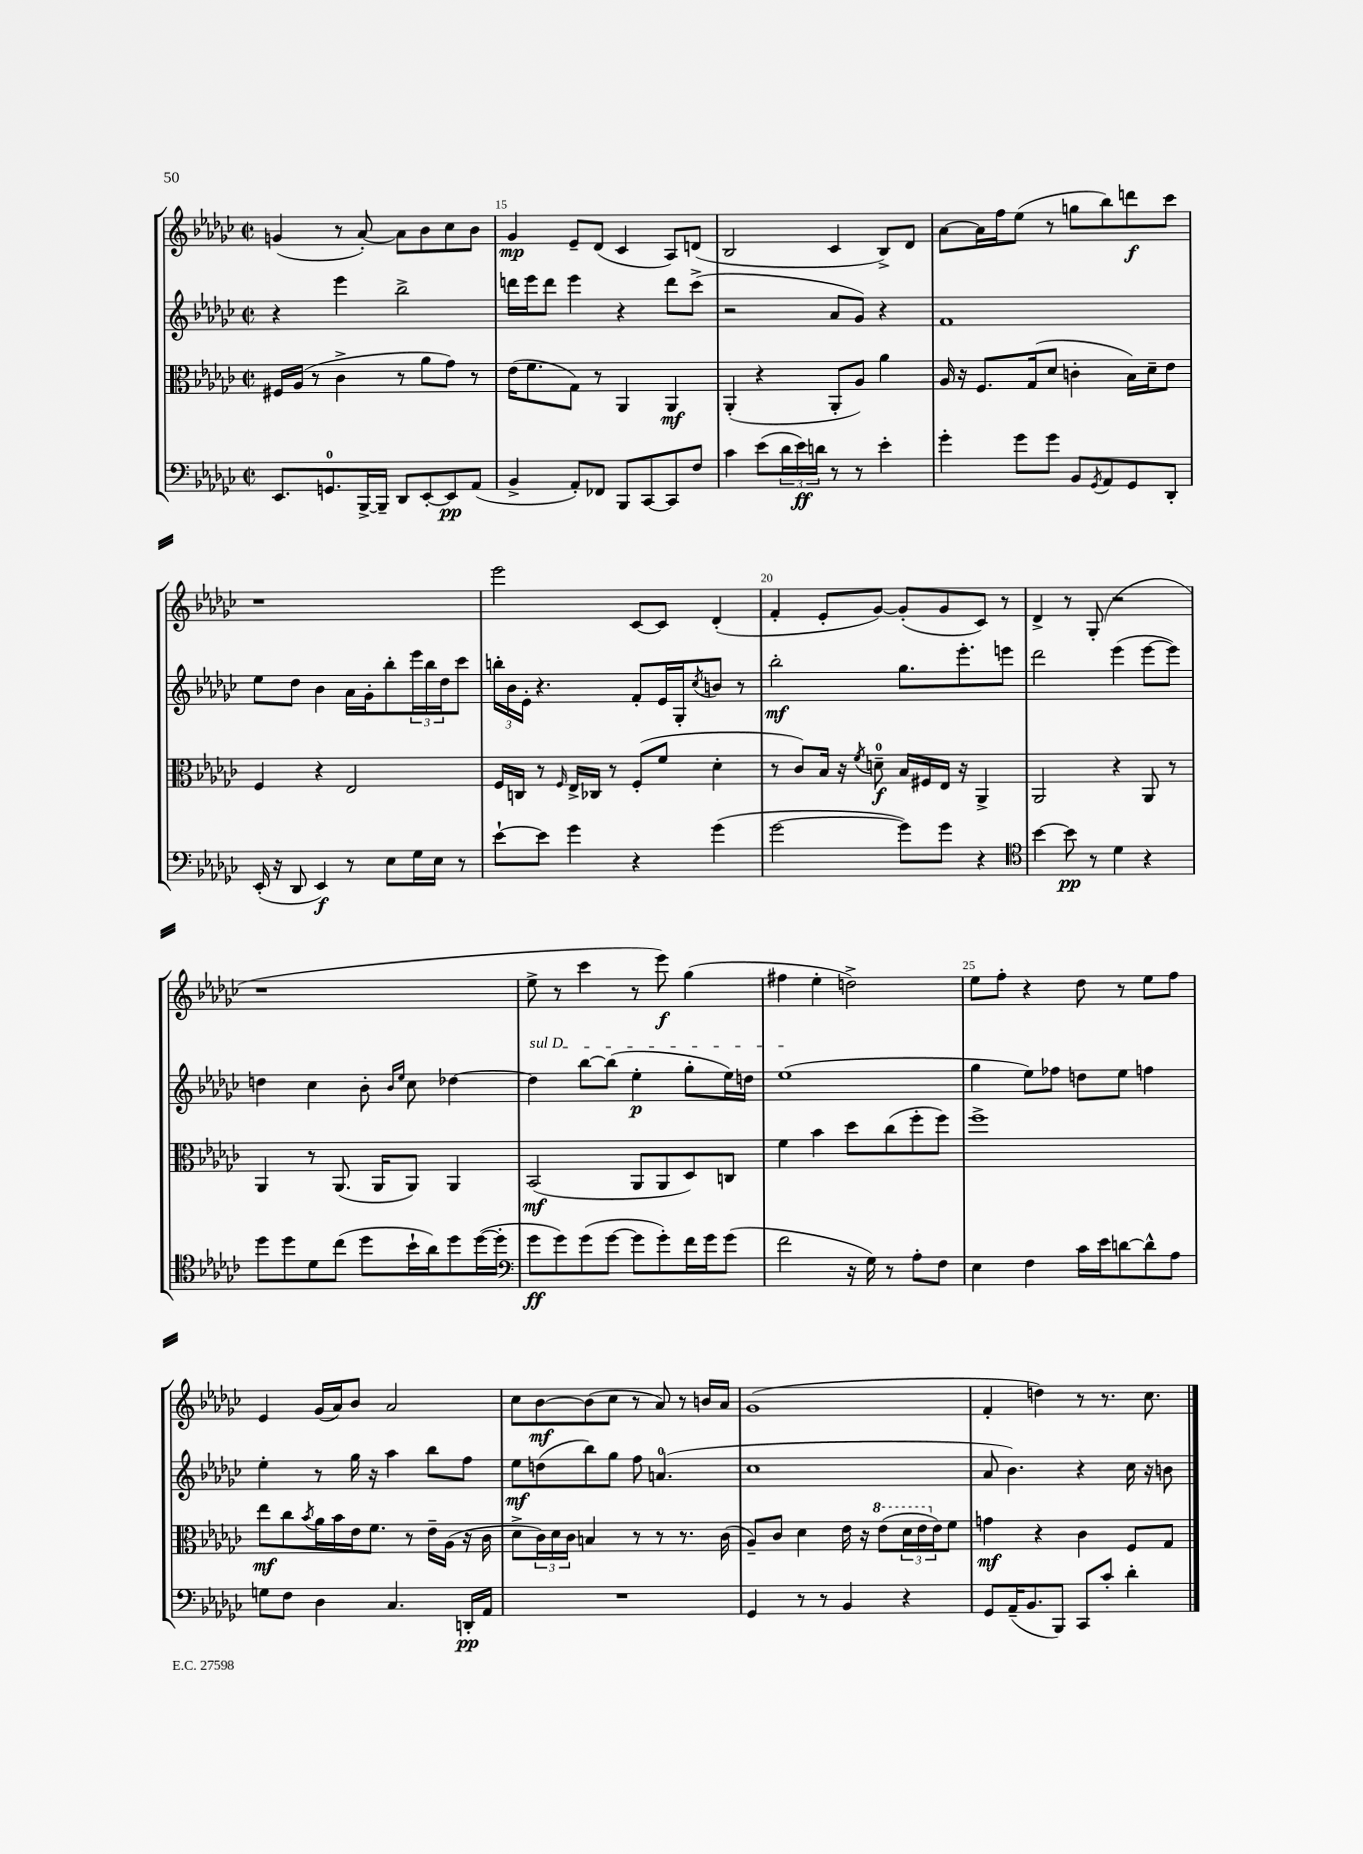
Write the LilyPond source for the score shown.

<<
\new StaffGroup <<
\new Staff = "s0" {
    \clef treble \key ges \major \defaultTimeSignature \time 2/2
    g'4( r8 aes'8~-.) aes'8 bes'8 ces''8 bes'8 |
    ges'4\mp ees'8-- des'8( ces'4 aes8) d'8( |
    bes2 ces'4 bes8->) des'8 |
    aes'8~ aes'16 f''16 ees''8( r8 g''8 bes''8) d'''8\f ces'''8 |
    r1 |
    ees'''2 ces'8~ ces'8 des'4-.( |
    f'4-. ees'8-. ges'8~) ges'8-.( ges'8 ces'8) r8 |
    des'4-> r8 ges8-.( r2 |
    r1 |
    ees''8-> r8 ces'''4 r8 ees'''8\f) ges''4( |
    fis''4 ees''4-. d''2->) |
    ees''8 f''8-. r4 des''8 r8 ees''8 f''8 |
    ees'4 ges'16( aes'16) bes'8 aes'2 |
    ces''8 bes'8~\mf bes'8( ces''8 r8 aes'8) r8 b'16 aes'16 |
    ges'1( |
    f'4-. d''4) r8 r8. ces''8. \bar "|." |
}
\new Staff = "s1" {
    \clef treble \key ges \major \defaultTimeSignature \time 2/2
    r4 ees'''4 bes''2-> |
    d'''16 ees'''16 d'''8 ees'''4 r4 d'''8 ces'''8->( |
    r2 aes'8 ges'8) r4 |
    f'1 |
    ees''8 des''8 bes'4 aes'16 ges'16-. bes''8-. \tuplet 3/2 { ees'''16 bes''16 des''16 } ces'''8 |
    \tuplet 3/2 { b''16-. bes'16 ees'16-. } r4. f'8-. ees'16 ges16-. \acciaccatura { ces''8 } b'8 r8 |
    bes''2-.\mf ges''8. ees'''8.-. e'''8 |
    des'''2 ees'''4( ees'''8~ ees'''8) |
    d''4 ces''4 bes'8-. \grace { bes'16 ees''16 } ces''8 des''4~ |
    \once \override TextSpanner.bound-details.left.text = \markup { \italic "sul D" } des''4\startTextSpan bes''8~ bes''8( ees''4-.\p ges''8-. ees''16) d''16 |
    ees''1\stopTextSpan( |
    ges''4 ees''8) fes''8 d''8 ees''8 f''4 |
    ees''4-. r8 ges''16 r16 aes''4 bes''8 f''8 |
    ees''8\mf d''8( bes''8) ges''8 f''8 a'4.-0( |
    ces''1 |
    aes'8 bes'4.) r4 ces''16 r16 b'8 \bar "|." |
}
\new Staff = "s2" {
    \clef alto \key ges \major \defaultTimeSignature \time 2/2
    fis16 aes16( r8 ces'4-> r8 aes'8 ges'8) r8 |
    ees'16( f'8. ges8) r8 aes,4 aes,4\mf |
    aes,4-.( r4 aes,8-. aes8) aes'4 |
    aes16 r16 f8. ges16( des'8 c'4-. bes16) des'16-- ees'8 |
    f4 r4 ees2 |
    f16 c16 r8 \grace { f16 } ees16-> ces16 r8 f8-.( f'8 des'4-. |
    r8 ces'8) bes16 r16 \acciaccatura { f'8 } d'8-0--\f bes16 fis16 ees16 r16 aes,4-> |
    aes,2 r4 aes,8 r8 |
    aes,4 r8 aes,8.( aes,16 aes,8) aes,4 |
    bes,2\mf( aes,8 aes,8 des8) c8 |
    f'4 bes'4 des''8 ces''8( f''8-. f''8) |
    f''1-> |
    ees''8\mf ces''8 \acciaccatura { bes'8 } aes'16 bes'16 ees'16 f'8. r8 ees'16-- aes16( r16 ces'16 |
    des'8-> \tuplet 3/2 { ces'16) des'16 ces'16 } b4 r8 r8 r8. ces'16( |
    aes8--) ces'8 des'4 ees'16 r16 \ottava #1 ees''8( \tuplet 3/2 { des''16 ees''16 \ottava #0 ees'16) } f'8 |
    g'4\mf r4 ces'4 f8 ges8 \bar "|." |
}
\new Staff = "s3" {
    \clef bass \key ges \major \defaultTimeSignature \time 2/2
    ees,8. g,8.-0 bes,,16~-> bes,,16-- des,8 ees,8~-. ees,8\pp aes,8( |
    bes,4-> aes,8-.) fes,8 bes,,8 ces,8~ ces,8 f8 |
    ces'4 ees'8( \tuplet 3/2 { des'16 ees'16\ff) d'16 } r8 r8 ees'4-. |
    ges'4-. ges'8 ges'8 bes,8 \acciaccatura { ges,8 } aes,8 ges,8 des,8-. |
    ees,16-.( r16 des,8 ees,4\f) r8 ees8 ges16 ees16 r8 |
    ees'8~-! ees'8 ges'4 r4 ges'4( |
    ges'2~ ges'8) ges'8 r4 |
    \clef tenor bes'4~ bes'8\pp r8 des'4 r4 |
    des''8 des''8 des'8 ces''8( des''8 bes'16-! aes'16) des''8 des''16~( des''16-. |
    \clef bass ges'8\ff ges'8) ges'8( ges'8~ ges'8 ges'8-.) f'16 ges'16 ges'8( |
    f'2 r16 ges16) r8 aes8-. f8 |
    ees4 f4 ces'16 ees'16 d'8~ d'8-^ aes8 |
    g8 f8 des4 ces4. d,16-.\pp aes,16 |
    R1 |
    ges,4 r8 r8 bes,4 r4 |
    ges,8 aes,16--( bes,8. bes,,8) ces,8 ces'8-. des'4-. \bar "|." |
}
>>
>>
\layout { \context { \Score currentBarNumber = #14 \override BarNumber.break-visibility = ##(#f #t #t) barNumberVisibility = #(every-nth-bar-number-visible 5) } }
